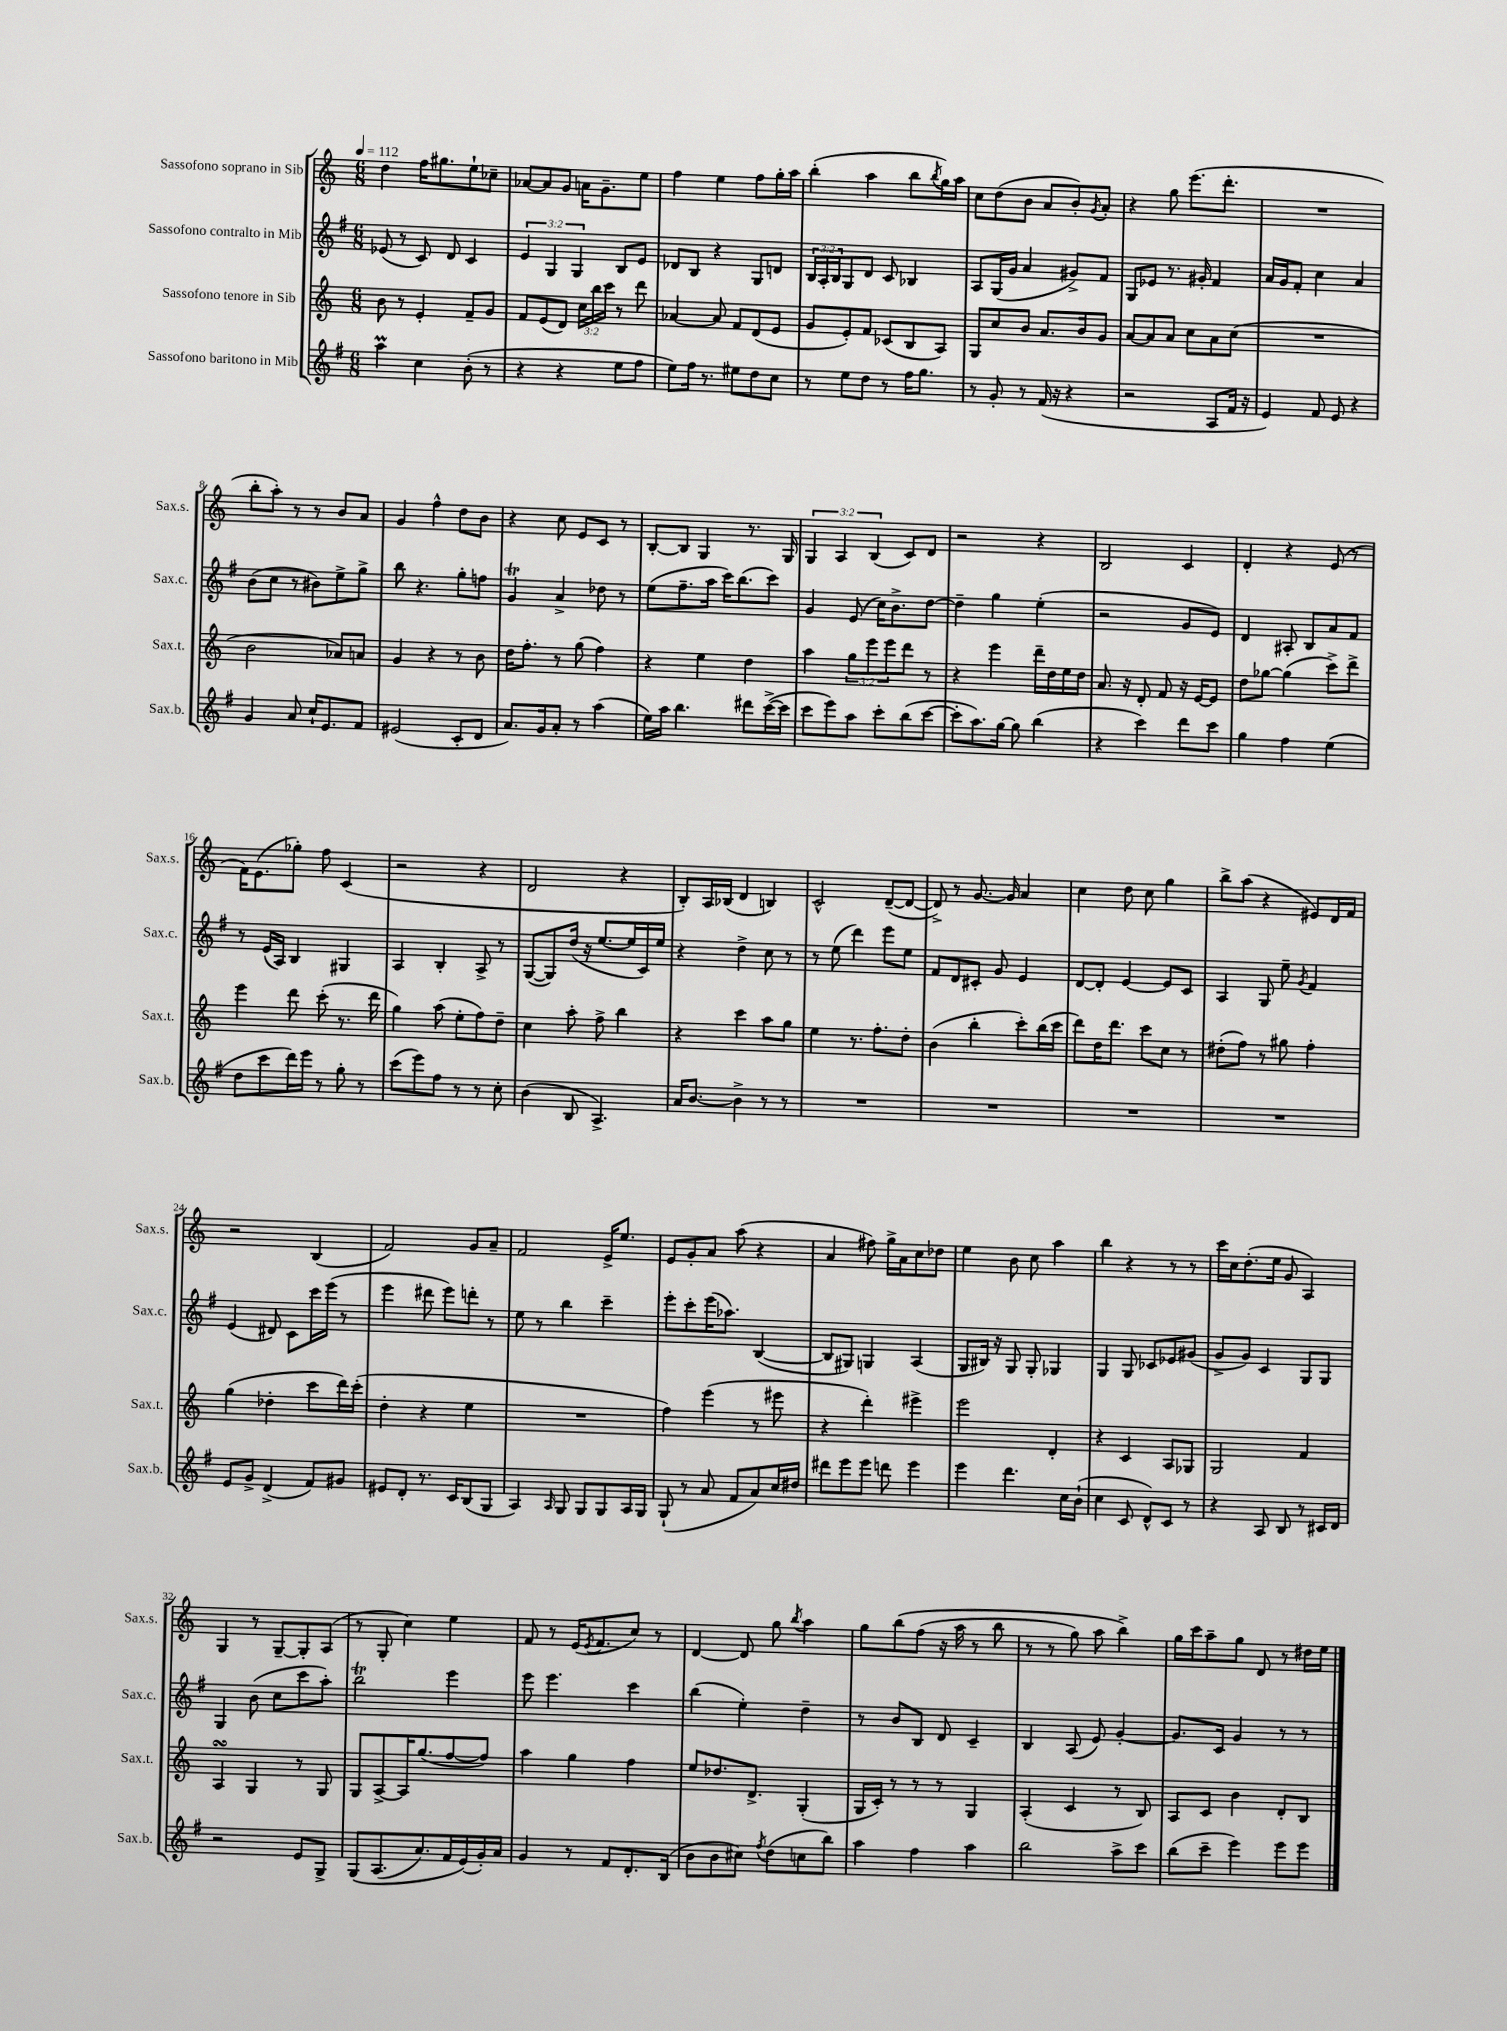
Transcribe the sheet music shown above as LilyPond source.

<<
\new StaffGroup <<
\new Staff = "s0" \with { instrumentName = "Sassofono soprano in Sib" shortInstrumentName = "Sax.s." } {
    \clef treble \key c \major \numericTimeSignature \time 6/8 \override Staff.TupletNumber.text = #tuplet-number::calc-fraction-text \tempo 4 = 112
    d''4 f''16 gis''8. e''8-! ces''8-- |
    aes'8~ aes'8 g'8 a'16 g'8.-- e''8 |
    f''4 e''4 f''8 g''16-. a''16 |
    b''4-.( a''4 b''8 \acciaccatura { b''8 } g''16) a''16 |
    c''8 d''8( b'8 a'8 b'8-.) \acciaccatura { g'8 } a'8-. |
    r4 g''8 e'''8.( d'''8.-. |
    R2. |
    b''8-. a''8-.) r8 r8 b'8 a'8 |
    g'4 f''4-^ d''8 b'8 |
    r4 c''8 e'8 c'8 r8 |
    b8~-. b8 g4 r8. g16 |
    \tuplet 3/2 { g4 a4 b4( } c'8) d'8 |
    r2 r4 |
    b2 c'4 |
    d'4-. r4 e'8( r8 |
    f'16) e'8.( ges''8-.) f''8 c'4( |
    r2 r4 |
    d'2 r4 |
    b8-.) a16 bes16( d'4 b4) |
    c'2-^ d'8~--( d'8~ |
    d'8->) r8 g'8.~ g'16 a'4 |
    c''4 d''8 c''8 g''4 |
    b''8-> a''8( r4 eis'8) d'16 f'16 |
    r2 b4( |
    f'2) g'8 a'8-- |
    f'2 e'16-> e''8. |
    e'8 g'8-. a'8 a''8( r4 |
    a'4 fis''8) g''16-> a'16 c''8 des''8 |
    e''4 b'8 c''8 a''4 |
    b''4 r4 r8 r8 |
    c'''16 c''16 d''8.-.( e''16 g'8 a4) |
    g4 r8 g8~-- g8-. a8( |
    r8 g8-. c''4) e''4 |
    f'8 r8 e'16( \acciaccatura { e'8 } f'8. c''8) r8 |
    d'4~ d'8 g''8 \acciaccatura { b''8 } a''4 |
    g''8 b''8\( f''8( r16 a''16 r8 b''8 |
    r8 r8 g''8) a''8 b''4->\) |
    g''16 c'''16 a''8-- g''8 d'8 r8 dis''16 e''16 \bar "|." |
}
\new Staff = "s1" \with { instrumentName = "Sassofono contralto in Mib" shortInstrumentName = "Sax.c." } {
    \clef treble \key g \major \numericTimeSignature \time 6/8 \override Staff.TupletNumber.text = #tuplet-number::calc-fraction-text
    ees'8( r8 c'8) d'8 c'4 |
    \tuplet 3/2 { e'4 g4 g4 } b8 e'8 |
    des'8 b8 r4 g8 d'8 |
    \tuplet 3/2 { b16 a16-. b16 } g8 d'8 c'8 bes4 |
    a8 g16( g'16 a'4 gis'8->) fis'8 |
    g8 ees'8 r8. gis'16-. fis'4 |
    a'16 g'16 fis'8-. c''4 a'4 |
    b'8( c''8 r8 bis'8) e''8-> g''8-> |
    b''8 r4. g''8-. f''8 |
    g'4\trill a'4-> des''8 r8 |
    e''8( fis''8.-- a''16 c'''16) b''8.( c'''8) |
    g'4 e'8( c''16) b'8.-> d''8~ |
    d''4-- g''4 e''4-.( |
    r2 g'8 e'8) |
    d'4 ais8-. b8 a'8 fis'8 |
    r8 e'16( a16) b4 gis4 |
    a4 b4-. a8-> r8 |
    g8~( g8) d''16( r16 e''8.~ e''16 c'16) e''16 |
    r4 d''4-> c''8 r8 |
    r8 e''8( d'''4) e'''8 e''8 |
    fis'8 d'8 cis'8-. g'8 e'4 |
    d'8~ d'8-. e'4~ e'8 c'8 |
    a4 g8 e''8-- \acciaccatura { g'8 } fis'4 |
    e'4( dis'8) c'8 c'''16 e'''16( r8 |
    e'''4 dis'''8 e'''8) d'''8-. r8 |
    e''8 r8 b''4 c'''4-- |
    e'''8-. c'''8-. e'''16( aes''8.) b4~( |
    b8 gis8) g4 a4( |
    g8 bis16) r16 g8 g8-. ges4 |
    g4 g8 ces'8 ees'8 gis'8( |
    g'8-> g'8) c'4 g8 g8 |
    g4 b'8( c''8 c'''8 a''8-.) |
    b''2\trill e'''4 |
    e'''8 e'''4. c'''4 |
    b''4( e''4-.) d''4-- |
    r8 b'8 b8 d'8 c'4-- |
    b4 a8( e'8) g'4~-. |
    g'8. c'16 g'4 r8 r8 \bar "|." |
}
\new Staff = "s2" \with { instrumentName = "Sassofono tenore in Sib" shortInstrumentName = "Sax.t." } {
    \clef treble \key c \major \numericTimeSignature \time 6/8 \override Staff.TupletNumber.text = #tuplet-number::calc-fraction-text
    b'8 r8 e'4-. f'8-- g'8 |
    f'8 e'8( d'8) \tuplet 3/2 { c''16 b''16 c'''16 } r8 d'''8 |
    aes'4~ aes'8 f'8 d'8( e'8 |
    g'8 e'8-.) f'8 ces'8( b8 a8) |
    g8 c''8 b'8 a'8. b'16 g'8 |
    a'8~ a'8 a'8 c''8 a'8 c''8( |
    R2. |
    b'2 aes'8) a'8 |
    g'4 r4 r8 b'8 |
    d''16 f''8.-. r8 g''8( f''4) |
    r4 e''4 d''4 |
    a''4 \tuplet 3/2 { g''8 e'''8 e'''8 } d'''8 r8 |
    r4 e'''4 d'''16-- d''16 e''16 d''16 |
    a'8. r16 d'8-. f'8 r16 e'16~ e'8 |
    d''8 ges''8~ ges''4( c'''8->) d'''8-> |
    e'''4 d'''8 c'''8-.( r8. d'''16 |
    g''4) a''8( e''8-. f''8) d''8-- |
    c''4 a''8-. f''8-> b''4 |
    r4 c'''4 a''8 g''8 |
    e''4 r8. f''8.-. d''8-. |
    b'4( b''4-. c'''8-.) b''16( c'''16 |
    d'''8) d''16 d'''8. c'''8 c''8 r8 |
    dis''8-.( f''8) r8 gis''8 f''4-. |
    g''4( des''4-. c'''8 d'''16) c'''16-.( |
    d''4-. r4 e''4 |
    R2. |
    f''4) e'''4( r8 eis'''8 |
    r4 d'''4-.) eis'''4-> |
    e'''2 d'4-. |
    r4 c'4 a8 ges8 |
    g2 f'4 |
    a4\turn g4 r8 g8 |
    g8 a8~-> a16 g''8.( f''8~ f''8) |
    a''4 g''4 f''4 |
    e''8 des''8. d'8.-> g4-.( |
    g16 c'16-.) r8 r8 r8 g4 |
    a4-.( c'4 r8 b8) |
    a8 c'8 b'4 d'8-. b8 \bar "|." |
}
\new Staff = "s3" \with { instrumentName = "Sassofono baritono in Mib" shortInstrumentName = "Sax.b." } {
    \clef treble \key g \major \numericTimeSignature \time 6/8
    a''4\prall c''4 b'8-.( r8 |
    r4 r4 e''8 fis''8 |
    e''8) fis''16 r8. eis''8 d''8 c''8 |
    r8 e''8 d''8 r8 fis''16 g''8. |
    r8 g'8-. r8 fis'16( r16 r4 |
    r2 a8 fis'16 r16 |
    e'4) fis'8 e'8 r4 |
    g'4 a'8 c''16-! e'8. fis'8 |
    eis'2( c'8-. d'8 |
    a'8.) g'16 a'8-. r8 a''4( |
    e''16) a''16 b''4. dis'''8 c'''16~->( c'''16 |
    c'''8 e'''8) a''8 c'''8-. b''8( c'''8~ |
    c'''8-. a''8.) g''16~ g''8 b''4( |
    r4 c'''4) d'''8 c'''8 |
    g''4 fis''4 e''4( |
    d''8 c'''8 d'''16) e'''16 r8 g''8-. r8 |
    c'''8( e'''8) fis''8 r8 r8 c''8-. |
    b'4( b8 a4.->) |
    a'16 b'8.~ b'4-> r8 r8 |
    R2. |
    R2. |
    R2. |
    R2. |
    e'8 g'8-> d'4->( fis'8) gis'8 |
    eis'8 d'8-. r8. c'16 b8( g8 |
    a4) \grace { a16 } g8 g8 g8 a16 g16 |
    g8-!( r8 a'8 fis'8 a'8) c''16 dis''16 |
    dis'''8 e'''8 e'''8 d'''8 e'''4 |
    e'''4 d'''4. c''16 b'16-!( |
    c''4 c'8 d'8-^) c'8 r8 |
    r4 a8 b8 r8 cis'16 d'16 |
    r2 e'8 g8-> |
    g8\( a8.( a'8.) fis'16 e'16(\) g'16-.) a'16 |
    g'4 r8 fis'8 d'8.-. b16( |
    b'8 b'8 cis''8) \acciaccatura { fis''8 } d''8( c''8 b''8) |
    a''4 fis''4 a''4 |
    b''2 a''8-> c'''8 |
    b''8( c'''8-- e'''4) e'''8 e'''8 \bar "|." |
}
>>
>>
